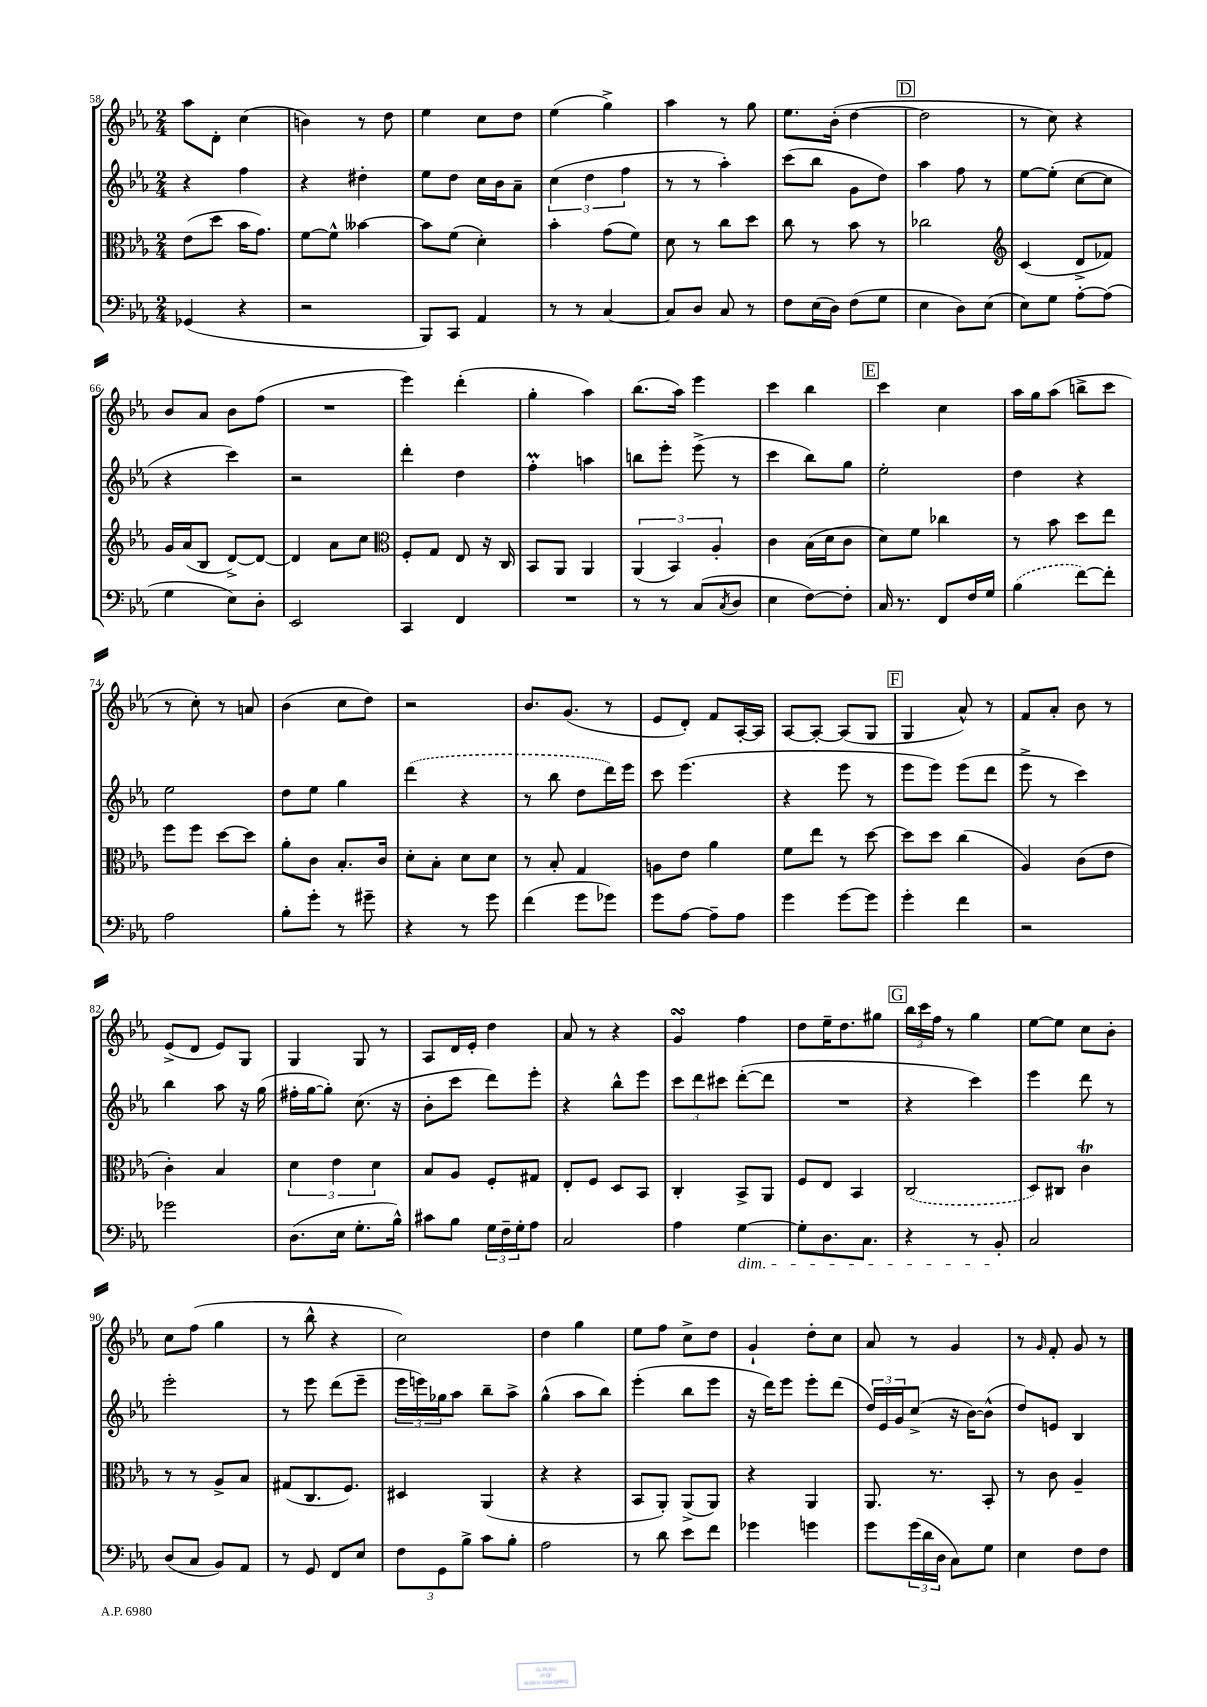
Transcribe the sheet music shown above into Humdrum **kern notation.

**kern	**kern	**kern	**kern
*staff4	*staff3	*staff2	*staff1
*clefF4	*clefC3	*clefG2	*clefG2
*k[b-e-a-]	*k[b-e-a-]	*k[b-e-a-]	*k[b-e-a-]
*M2/4	*M2/4	*M2/4	*M2/4
(4GG-	(8e-	4r	8aa-
.	8dd	.	8d'
4r	16b-	4ff	(4cc
.	8.g)	.	.
=	=	=	=
2r	[8f	4r	4b)
.	8f^^]	.	.
.	[4b--	4dd#'	8r
.	.	.	8dd
=	=	=	=
8BBB-)	8b--]	8ee-	4ee-
8CC	(8f	8dd	.
4AA-	4d')	16cc	8cc
.	.	16b-	.
.	.	8a-~	8dd
=	=	=	=
8r	4b-'	(6cc	(4ee-
8r	.	.	.
.	.	6dd	.
[4C	(8g	.	4gg^)
.	.	6ff	.
.	8f)	.	.
=	=	=	=
8C]	8d	8r	4aa-
8D	8r	8r	.
8C	8cc	4aa-')	8r
8r	8dd	.	8gg
=	=	=	=
8F	8cc	(8ccc	8.ee-
(16E-	8r	8bb-	.
16D)	.	.	(16b-'
(8F	8b-	8g	[4dd
8G	8r	8dd)	.
=	=	=	=
4E-	2cc-	4aa-	2dd]
8D)	.	8ff	.
(8E-	.	8r	.
=	=	=	=
*	*clefG2	*	*
8E-)	(4c	[8ee-	8r
8G	.	(8ee-']	8cc)
[8A-'	8d^	[8cc	4r
(8A-]	8f-)	8cc]	.
=	=	=	=
4G	16g	4r	8b-
.	(16a-	.	.
.	8B-	.	8a-
8E-)	[8d^)	4ccc)	8b-
8D'	8d_	.	(8ff
=	=	=	=
2EE-	4d]	2r	2r
.	8a-	.	.
.	8cc	.	.
=	=	=	=
*	*clefC3	*	*
4CC	8F'	4ddd'	4eee-)
.	8G	.	.
4FF	8E-	4dd	(4ddd'
.	16r	.	.
.	16C	.	.
=	=	=	=
2r	8BB-	4ff'	4gg'
.	8AA-	.	.
.	4AA-	4aa	4aa-)
=	=	=	=
8r	(6AA-	8bb	(8.bb-
8r	.	8eee-'	.
.	6BB-)	.	.
.	.	.	16aa-)
(8C	.	(8eee-^	4eee-
.	6A-'	.	.
8qC	.	.	.
8D	.	8r	.
=	=	=	=
4E-	4c	4ccc	4ccc
[8F)	(16B-	8bb-)	4bb-
.	16d	.	.
8F']	8c	8gg	.
=	=	=	=
16C	8d)	2ee-'	4ccc
8.r	.	.	.
.	8f	.	.
8FF	4cc-	.	4cc
16F	.	.	.
16G	.	.	.
=	=	=	=
(4B-	8r	4dd	16aa-
.	.	.	16gg
.	8b-	.	(8aa-
[8f)	8dd	4r	8bb^
8f']	8ee-	.	8ccc
=	=	=	=
2A-	8ff	2ee-	8r
.	8ff	.	8cc')
.	[8dd	.	8r
.	8dd]	.	8a
=	=	=	=
8B-'	8a-'	8dd	(4b-
8g'	8c	8ee-	.
8r	8.B-'	4gg	8cc
8g#~	.	.	8dd)
.	16c	.	.
=	=	=	=
4r	8d'	(4ddd	2r
.	8B-'	.	.
8r	8d	4r	.
8g	8d	.	.
=	=	=	=
(4f	8r	8r	8.b-
.	8B-'	8bb-	.
.	.	.	(8.g
8g	4G	8dd	.
8g-)	.	16ddd)	8r
.	.	16eee-	.
=	=	=	=
8g	8A	8ccc	8e-
[8A-	8e-	(4.eee-	8d')
8A-~]	4a-	.	8f
8A-	.	.	[16A-'
.	.	.	16A-]
=	=	=	=
4g	8f	4r	[8A-
.	8ee-	.	8A-'_
[8g	8r	8eee-	(8A-]
8g]	[8dd	8r	8G
=	=	=	=
4g'	8dd]	8eee-	4G
.	8dd	8eee-)	.
4f	(4cc	(8eee-	8a-^^)
.	.	8ddd	8r
=	=	=	=
2r	4A-)	8eee-^	8f
.	.	8r	8a-'
.	(8c	4ccc)	8b-
.	8e-	.	8r
=	=	=	=
2g-	4c')	4bb-	(8e-^
.	.	.	8d
.	4B-	8aa-	8e-)
.	.	16r	8G
.	.	(16gg	.
=	=	=	=
(8.D	6d	16ff#'	4G
.	.	[16gg	.
.	.	8gg'])	.
.	6e-	.	.
16E-	.	.	.
8.G'	.	(8.cc	8G
.	6d	.	.
.	.	.	8r
16B-^^)	.	16r	.
=	=	=	=
8c#	8B-	8b-'	8A-
8B-	8A-	8ccc	16d
.	.	.	16e-'
24G	8F'	8ddd)	4dd
24F~	.	.	.
24G'	.	.	.
8A-	8G#	8eee-'	.
=	=	=	=
2C	8E-'	4r	8a-
.	8F	.	8r
.	8D	8bb-^^	4r
.	8BB-	8eee-	.
=	=	=	=
4A-	4C'	12ccc	4g
.	.	12ddd	.
.	.	12ccc#	.
[4G	8BB-^	([8ddd'	4ff
.	8AA-	8ddd]	.
=	=	=	=
8G']	8F	2r	8dd
8.D	8E-	.	16ee-~
.	.	.	8.dd
.	4BB-	.	.
8.C	.	.	.
.	.	.	8gg#
=	=	=	=
4r	(2C	4r	24bb-
.	.	.	24ccc
.	.	.	24ff
.	.	.	8r
8r	.	4ccc)	4gg
8BB-'	.	.	.
=	=	=	=
2C	8D)	4eee-	[8ee-
.	8C#	.	8ee-]
.	4c	8ddd	8cc
.	.	8r	8b-'
=	=	=	=
(8D	8r	2eee-'	8cc
8C	8r	.	(8ff
8BB-)	8A-^	.	4gg
8AA-	8B-	.	.
=	=	=	=
8r	(8G#	8r	8r
8GG	8.C	8eee-	8bb-^^
8FF	.	(8ddd	4r
.	8.F)	.	.
8E-	.	8eee-~	.
=	=	=	=
12F	4D#	24eee-	2cc)
.	.	24eee)	.
12GG	.	24gg-	.
.	.	8aa-	.
12B-^	.	.	.
8c	(4AA-	8bb-~	.
8B-'	.	8aa-^	.
=	=	=	=
2A-	4r	(4gg^^	4dd
.	4r	8aa-	4gg
.	.	8bb-)	.
=	=	=	=
8r	8BB-	(4eee-'	8ee-
8d	8AA-')	.	8ff
8e-	(8AA-^	8bb-	8cc^
8f	8AA-)	8eee-	8dd
=	=	=	=
4g-	4r	16r	4g`
.	.	16ddd)	.
.	.	8eee-	.
4g	4AA-	8eee-'	8dd'
.	.	(8ddd	8cc
=	=	=	=
8g	8.AA-	24dd)	8a-
.	.	24e-	.
.	.	24g	.
(24g	.	(8cc^	8r
24d	.	.	.
.	8.r	.	.
24D	.	.	.
8C)	.	16r	4g
.	.	[16b-)	.
8G	8BB-'	(8b-^^]	.
=	=	=	=
4E-	8r	8dd)	8r
.	.	.	16qqg
.	8c	8e	8f'
8F	4A-~	4B-	8g
8F	.	.	8r
==	==	==	==
*-	*-	*-	*-
